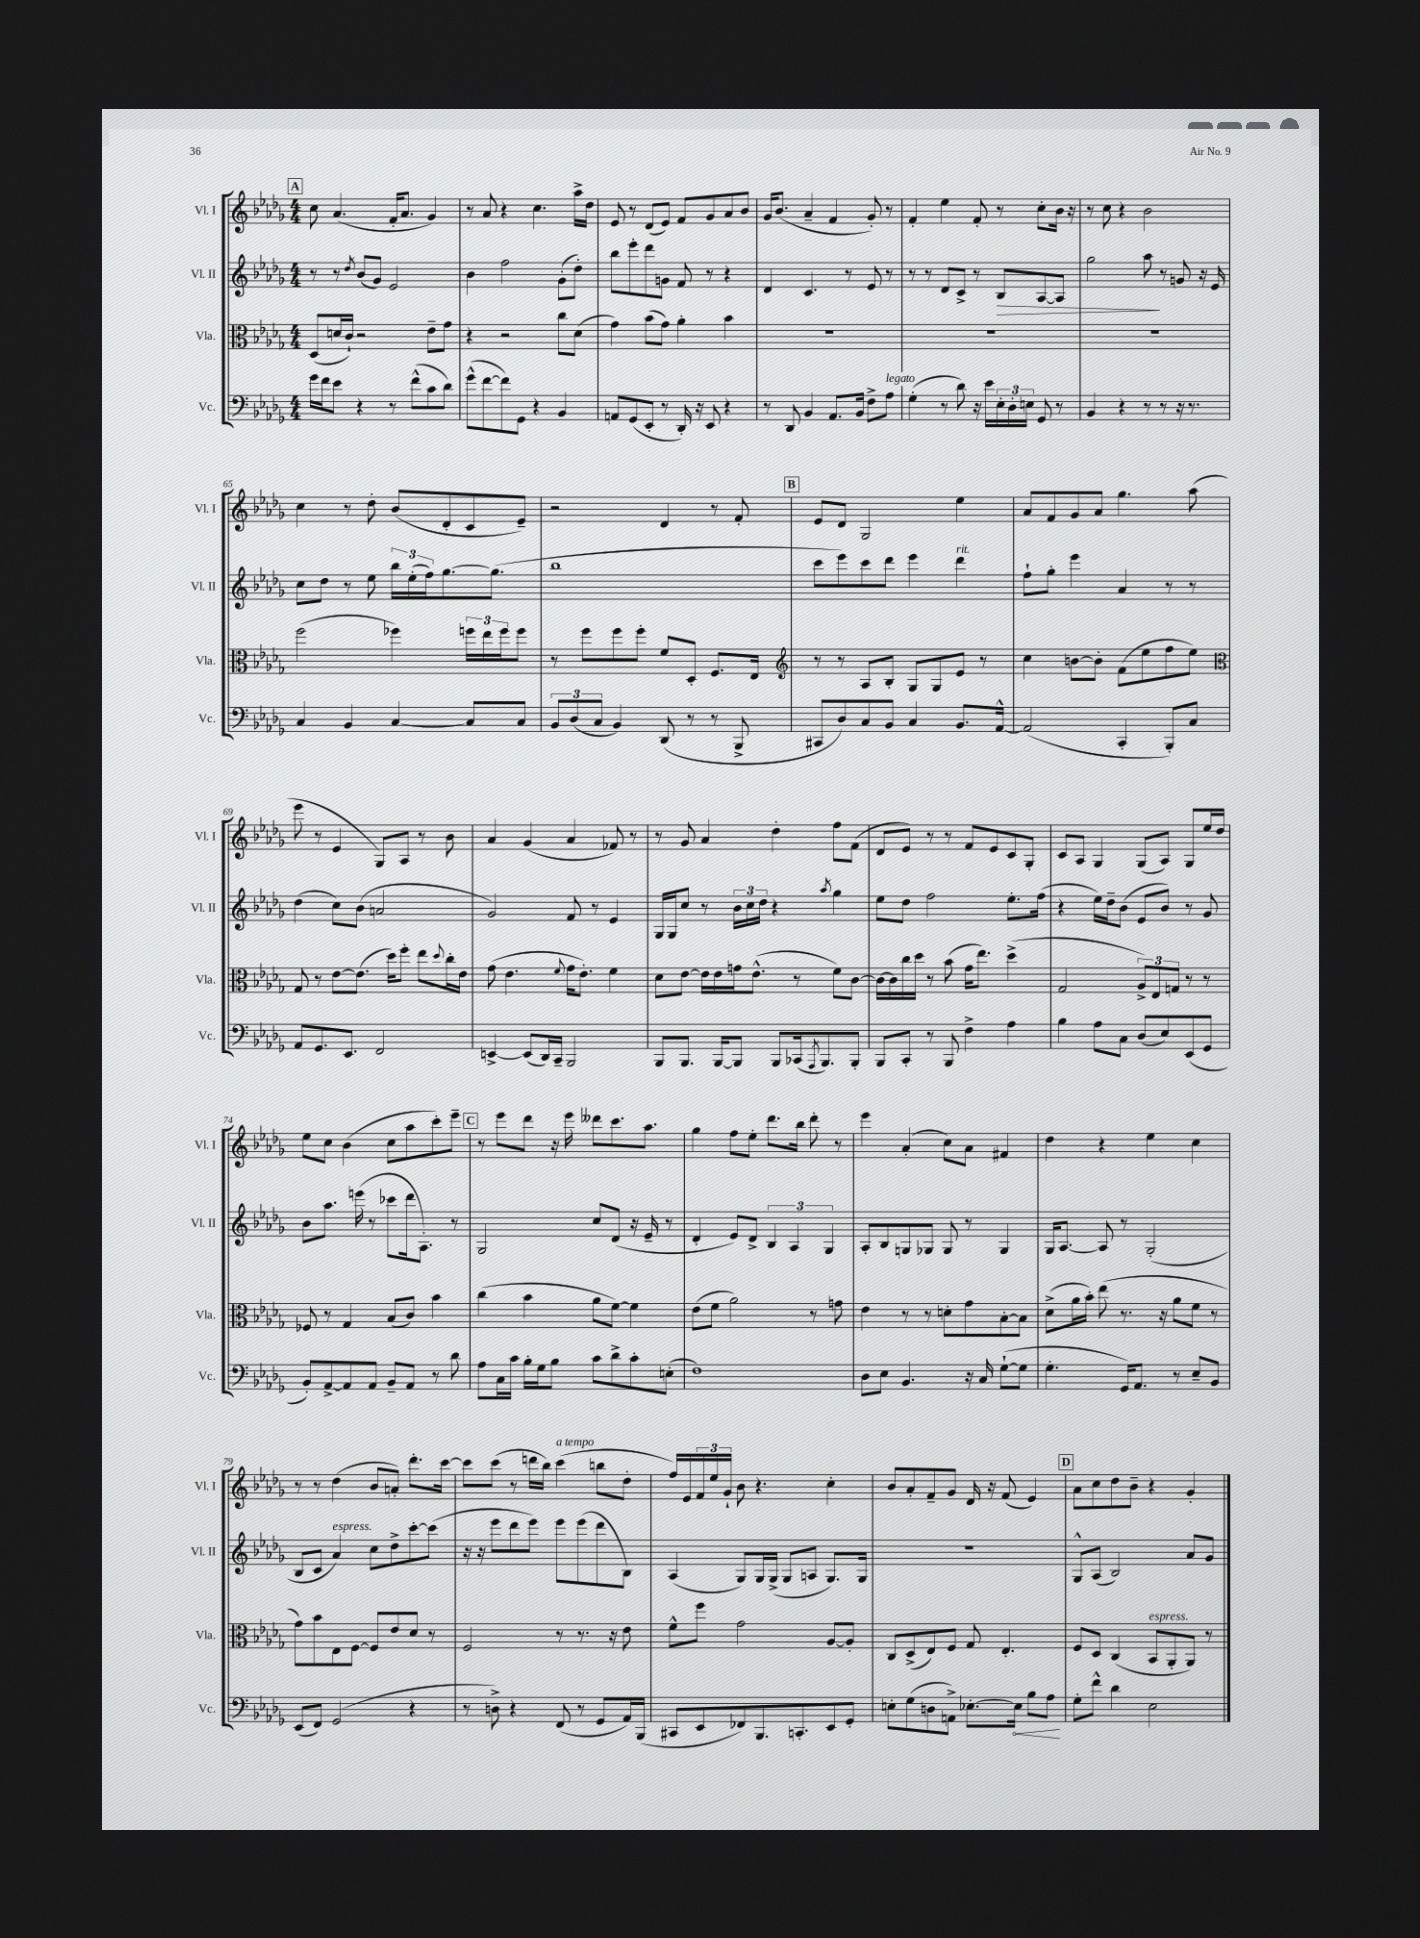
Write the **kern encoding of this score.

**kern	**kern	**kern	**kern
*staff4	*staff3	*staff2	*staff1
*clefF4	*clefC3	*clefG2	*clefG2
*k[b-e-a-d-g-]	*k[b-e-a-d-g-]	*k[b-e-a-d-g-]	*k[b-e-a-d-g-]
*M4/4	*M4/4	*M4/4	*M4/4
16g-	(8D-	8r	8cc
16f	.	.	.
8e-	16d	8r	(4.a-
.	16c`)	.	.
.	.	8qdd-	.
4r	2r	(8b-	.
.	.	8g-)	.
8r	.	2e-	16f'
.	.	.	8.a-
(8f^^	.	.	.
8c	8e-~	.	4g-)
8d-)	8g-	.	.
=	=	=	=
(8g-^^	4r	4b-	8r
[8f	.	.	8a-
8f])	2r	2ff	4r
8GG-	.	.	.
4r	.	.	4.cc
4BB-	8cc	(8g-'	.
.	(8d-	8dd-')	16aa-^
.	.	.	16dd-
=	=	=	=
8AA	4g-)	8bb-	8e-
(8GG-	.	8eee-'	8r
8EE-'	(8b-	8ddd-	(8d-
8r	8g-)	8g	8e-)
16DD-')	4a-'	8f	8f
16r	.	.	.
8EE-	.	8r	8g-
4r	4b-	4r	8a-
.	.	.	8b-
=	=	=	=
8r	1r	4d-	16g-
.	.	.	(8.b-
8DD-	.	.	.
4BB-	.	4.c	4a-~
8.AA-	.	.	4f
.	.	8r	.
16BB-	.	.	.
8F^	.	8e-	8g-')
8A-	.	8r	8r
=	=	=	=
(4G-'	1r	8r	4f'
.	.	8r	.
8r	.	8d-	4ee-
8d-)	.	8c^	.
16r	.	8r	8f'
16e-	.	.	.
24E-'	.	8B-	8r
24D-'	.	.	.
24E	.	.	.
8GG-	.	[8A-	8cc'
8r	.	8A-]	16b-
.	.	.	16r
=	=	=	=
4BB-	1r	2gg-	8r
.	.	.	8cc
4r	.	.	4r
8r	.	8aa-	2b-
8r	.	8r	.
16r	.	8g	.
8.r	.	.	.
.	.	16r	.
.	.	16e-	.
=	=	=	=
4C	(2ff	8cc	4cc
.	.	8dd-	.
4BB-	.	8r	8r
.	.	8ee-	8dd-'
[4C	4ff-)	24bb-	(8b-
.	.	(24ee-'	.
.	.	24ff)	.
.	.	[8.gg-	8d-'
8C]	24ff	.	8c
.	24ee-	.	.
.	.	(8.gg-]	.
.	24ff	.	.
8C	8ff	.	8e-~)
=	=	=	=
12BB-	8r	1bb-	2r
(12D-	.	.	.
.	8ff	.	.
12C	.	.	.
4BB-)	8ff	.	.
.	8ff'	.	.
(8DD-	8f	.	4d-
8r	8D-'	.	.
8r	8.F	.	8r
8BBB-^	.	.	8f'
.	16E-	.	.
=	=	=	=
*	*clefG2	*	*
8CC#	8r	8ccc	8e-
8D-)	8r	8eee-)	8d-
8C	8A-	8ccc	2G-
8BB-	8B-'	8ddd-	.
4C	8G-	4eee-	.
.	8G-	.	.
8.BB-	8e-	4ddd-	4ee-
.	8r	.	.
[16AA-^^	.	.	.
=	=	=	=
(2AA-]	4cc	8ff`	8a-
.	.	8gg-'	8f
.	[8b	4eee-	8g-
.	8b']	.	8a-
4CC'	(8f	4a-	4.gg-
.	8ee-	.	.
8BBB-')	8ff	8r	.
8C	8ee-)	8r	(8aa-
=	=	=	=
*	*clefC3	*	*
8AA-	8G-	(4dd-	8eee-
8.GG-	8r	.	8r
.	[8e-	8cc)	4e-
8.EE-	.	.	.
.	(8.e-]	(8b-	.
2FF	.	2a	8G-)
.	16dd-)	.	.
.	8ff'	.	8A-
.	8ee-	.	8r
.	8qqdd-	.	.
.	16cc'	.	8b-
.	16e-	.	.
=	=	=	=
[4EE^	(8g-	2g-)	4a-
.	4.e-	.	.
(8EE]	.	.	(4g-
16DD-)	.	.	.
16CC~	.	.	.
.	8qqf	.	.
2BBB-	16g-	8f	4a-
.	8.e-')	.	.
.	.	8r	.
.	4f	4e-	8f-)
.	.	.	8r
=	=	=	=
8BBB-	8d-	16G-	8r
.	.	16G-	.
8.BBB-	[8e-	8cc	8g-
.	16e-]	8r	4a-
[16BBB-	16e-	.	.
8BBB-]	16g	24b-	.
.	.	24cc	.
.	(8.e-^^	.	.
.	.	24dd-	.
8BBB-	.	4r	4dd-'
(16CC-	8r	.	.
8qAAA-	.	.	.
8.BBB-)	.	.	.
.	.	8qaa-	.
.	8f)	4gg-	8ff
8BBB-'	[8c	.	(8f
=	=	=	=
8BBB-	16c_	8ee-	8d-
.	16c]	.	.
8CC'	16cc	8dd-	8e-)
.	16dd-	.	.
8r	8r	2ff	8r
8BBB-	(8b-	.	8r
4F^	16g-	.	8f
.	8.ee-)	.	.
.	.	.	8e-
4A-	(4dd-^	8.ee-'	8c
.	.	.	8G-'
.	.	(16ff	.
=	=	=	=
4B-	2G-	4r	8c
.	.	.	8A-
8A-	.	16ee-)	4G-
.	.	16dd-~	.
8C	.	(8b-	.
(8D-	12A-^)	8e-	(8G-
.	12E-	.	.
8E-)	.	8b-)	8A-)
.	12G	.	.
(8EE-	8r	8r	8G-
8GG-	8r	8g-	16ee-
.	.	.	16dd-
=	=	=	=
8BB-')	8F-	8b-	8ee-
[8AA-^	8r	8.aa-	8cc
8AA-]	4G-	.	(4b-
.	.	(16eee	.
8AA-	.	8r	.
8BB-~	(8B-	8ccc-	8cc
8AA-	8c)	16ddd-	8aa-
.	.	8.A-')	.
8r	4b-	.	8ccc')
8d-	.	8r	8eee-~
=	=	=	=
8A-	(4cc	2G-	8r
16C	.	.	8eee-
16c	.	.	.
16B-'	4b-	.	8ddd-
16G-	.	.	.
8B-	.	.	16r
.	.	.	16eee-
8c	8a-	8cc	8ddd--
8d-^	[8f)	(8d-	8.ccc
8c'	4f]	16r	.
.	.	16e-~	8.aa-
(8E'	.	8r	.
=	=	=	=
1F)	(8e-	4d-'	4gg-
.	8f	.	.
.	2a-)	8e-)	8ff
.	.	8d-^	8ee-'
.	.	6B-	8.ddd-
.	.	6A-	.
.	.	.	16bb-
.	8r	.	8ddd-'
.	.	6G-	.
.	8g	.	8r
=	=	=	=
8D-	4e-	8A-'	4eee-
8E-	.	8B-	.
4.BB-	8r	8G	(4a-'
.	8r	8G-	.
.	8d'	8G-	8cc)
16r	8g-	8r	8a-
16C	.	.	.
([8G-`	[8B-'	4G-	4f#
8G-]	8B-]	.	.
=	=	=	=
4.G-'	(8d-^	16G-	4dd-
.	.	[8.A-	.
.	16a-	.	.
.	16b-')	.	.
.	(8ee-	8A-]	4r
16GG-)	8.r	8r	.
8.AA-	.	.	.
.	.	(2G-'	4ee-
.	16r	.	.
8r	8a-	.	.
8E-~	8f	.	4cc
8BB-	8r	.	.
=	=	=	=
(8EE-	8g-)	8B-	8r
8FF)	8b-	8c	8r
(2GG-	8E-	4a-)	(4dd-
.	[8F	.	.
.	8F]	8cc	8b-
.	8e-	8dd-^	8a')
4r	8d-	[8ccc'	8.ddd-'
.	8r	(8ccc]	.
.	.	.	[16ccc
=	=	=	=
8r	2F	16r	8ccc]
.	.	16r	.
8D^)	.	8eee-	(8ccc
4r	.	8ddd-	8r
.	.	8eee-)	16ddd
.	.	.	16bb-)
(8FF	8r	8eee-	(4ccc
8r	8.r	(8eee-	.
8GG-	.	8ddd-	8bb
.	16r	.	.
16AA-)	8e-	8B-)	8dd-'
(16BBB-	.	.	.
=	=	=	=
8CC#	8f^^	(4A-	16ff)
.	.	.	16e-
8EE-	8ff	.	24f
.	.	.	24ee-
.	.	.	24g-`
8FF-)	2g-	8G-)	8b-
8.BBB-	.	16G-	4.r
.	.	(16G-^	.
.	.	8G-	.
8.CC'	.	.	.
.	.	8A	.
8EE-	[8A-	8.G-)	4cc'
8GG-'	8A-']	.	.
.	.	16G-	.
=	=	=	=
8E'	8C	1r	8b-
(8G-	(8D-^	.	8a-'
8D	8E-)	.	8f~
8AA^)	8F	.	8g-
[8.E-'	8G-	.	16d-
.	.	.	16r
.	4.E-'	.	(8f
16E-]	.	.	.
8B-	.	.	4e-)
8A-	.	.	.
=	=	=	=
8G-'	8F	8G-^^	8a-
8f^^	8D-	(8A-	8cc
4d-	(4C	2B-)	8dd-
.	.	.	8b-~
2E-	8BB-	.	4r
.	8AA-'	.	.
.	8AA-)	8a-	4g-'
.	8r	8g-	.
==	==	==	==
*-	*-	*-	*-
